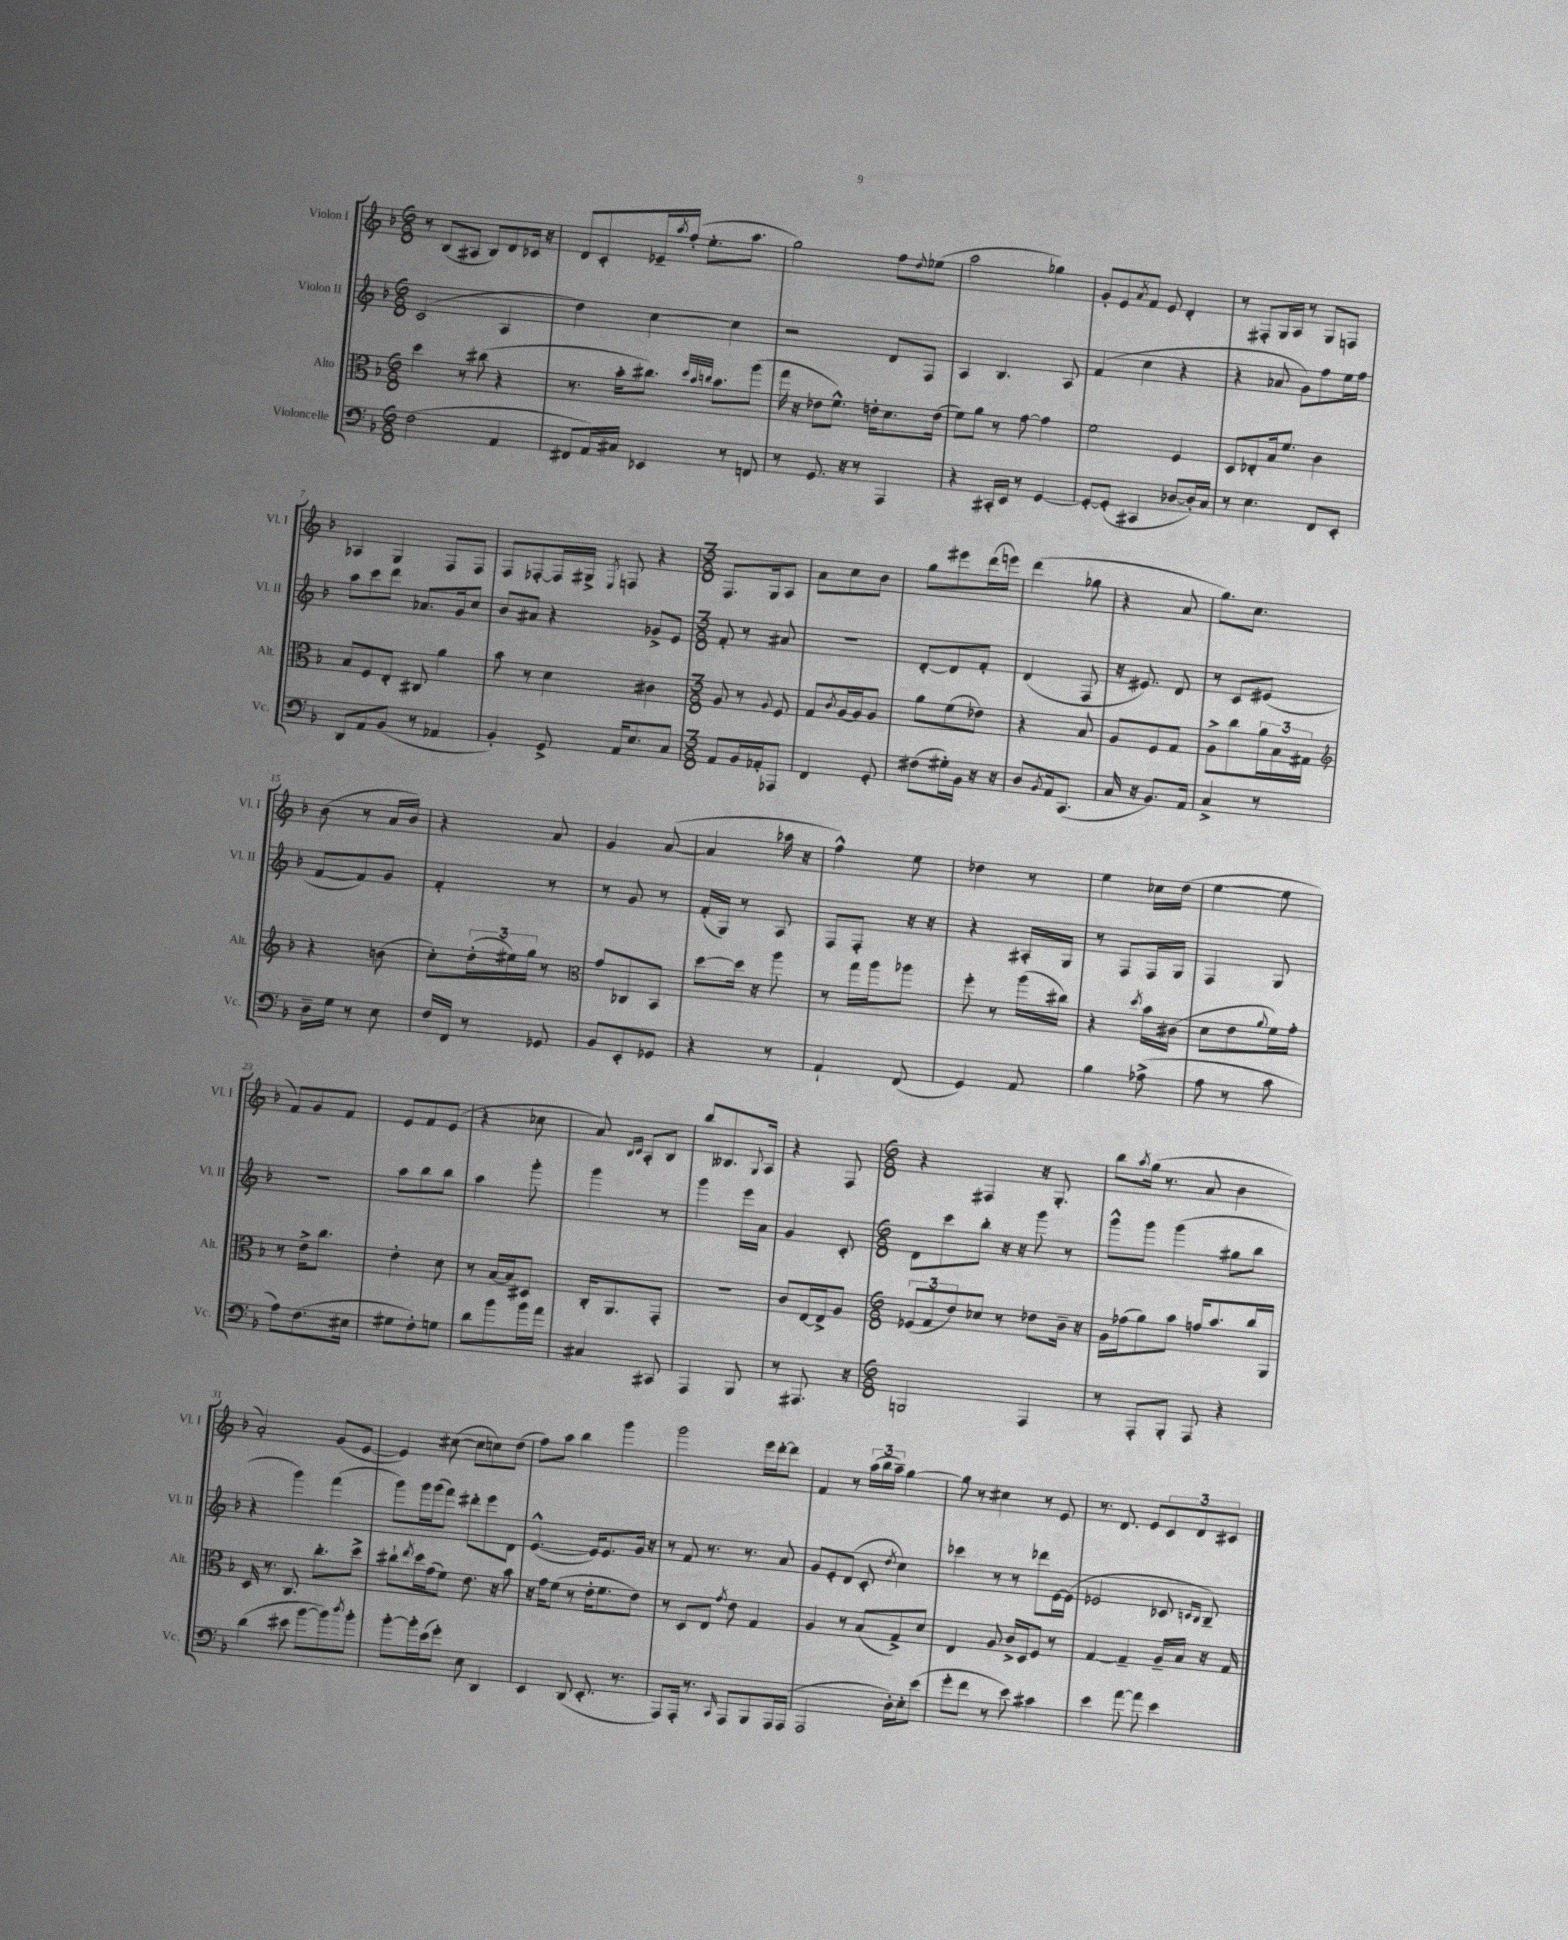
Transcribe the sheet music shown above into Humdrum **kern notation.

**kern	**kern	**kern	**kern
*staff4	*staff3	*staff2	*staff1
*clefF4	*clefC3	*clefG2	*clefG2
*k[b-]	*k[b-]	*k[b-]	*k[b-]
*M6/8	*M6/8	*M6/8	*M6/8
(2F	4dd	(2c	8r
.	.	.	(8B-
.	8r	.	8A#
.	(8cc#	.	8B-)
4AA	4r	4A	8d
.	.	.	16c-
.	.	.	16r
=	=	=	=
8FF#	8.r	4dd)	8d
16AA)	.	.	8c'
16C#	16b-'	.	.
4EE-	8.cc#)	[4cc	16e-~
.	.	.	8qaa
.	.	.	(16ff'
.	.	.	8.ee'
.	32qqdd	.	.
.	32qqb-	.	.
.	32qqcc	.	.
.	8.b-	.	.
8r	.	4cc]	.
.	.	.	8.aa
8FF	(8aa	.	.
=	=	=	=
8r	16gg	2r	2gg)
.	16r	.	.
8.GG	8e-	.	.
.	8.f^^)	.	.
16r	.	.	.
8r	.	.	.
.	16e'	.	.
4AAA	8.d	8d	8ff
.	.	.	8qqdd
.	.	8F	(8ee-
.	(16e	.	.
=	=	=	=
4r	8f)	4A	2aa
.	8a	.	.
16CC#'	8r	4.B-	.
16EE	.	.	.
8r	[8g	.	.
[4GG	4g]	.	4gg-)
.	.	8A	.
=	=	=	=
8GG'_	2f	(4f	8g'
(8GG']	.	.	8e
.	.	.	8qa
4CC#	.	4cc	8f
.	.	.	8e
[8D-	4F	4r	4d'
16D-'])	.	.	.
16C	.	.	.
=	=	=	=
8r	8D	4r	8r
4.E	8E-'	.	8F#'
.	16B-	8a-	16G
.	8.f	.	16A
.	.	8g)	8r
8FF	4c	8ff	8G
8EE'	.	16ee	8F
.	.	16ff	.
=	=	=	=
8DD	8B-	8aa	4A-
8AA	8F	8ccc	.
(8BB-	8E'	8ddd	4G
8r	8C#	8.a-	.
4AA-	4a	.	8F
.	.	16g	.
.	.	8cc	8F
=	=	=	=
4BB-')	8b-	8b-	8F
.	8r	8a#	[8F-'
8GG^	4d	4r	16F-]
.	.	.	16G#^
.	.	.	8qE
16AA	.	.	8F
8.E	.	.	.
.	4c#	8g-^	4r
8C	.	8e	.
=	=	=	=
*M3/8	*M3/8	*M3/8	*M3/8
8AA	8A	8f'	8.F
16BB-	8r	8r	.
16AA-'	.	.	16G
.	8qqA	.	.
8AAA-	8F	8a#	8A
=	=	=	=
4FF	8G	4.r	8a
.	8qc	.	.
.	[16A	.	8cc
.	16A]	.	.
8GG'	8A	.	8b-
=	=	=	=
(8F#	8a	[8d'	8gg
16G#')	(8f	8d]	8eee#
16BB-	.	.	.
16r	8e-)	8f'	(16ddd
16r	.	.	16eee)
=	=	=	=
8D	4r	(4d	(4ddd
8qBB-	.	.	.
16AA	.	.	.
(8.CC	.	.	.
.	8B-	8F	8gg-
=	=	=	=
16C	8A	16r	4r
16r	.	8.e#)	.
8.BB-)	8F	.	.
.	8G	8d	8a
16AA	.	.	.
=	=	=	=
4C^	8A^	8r	8.gg)
.	8cc	8c	.
.	.	.	8.cc
8r	24a	(8e#	.
.	24B-	.	.
.	24G#	.	.
=	=	=	=
*	*clefG2	*	*
16D~	4r	[8f	(8b-
16G	.	.	.
8r	.	8f])	8r
8E	(8b	8g	16a
.	.	.	16b-)
=	=	=	=
16F	8cc')	4f'	4r
16FF	.	.	.
8r	(24dd'	.	.
.	24ee#)	.	.
.	24gg	.	.
8GG-	8r	8r	8a
=	=	=	=
*	*clefC3	*	*
8BB-	8g	8r	4g
8EE'	8C-	8g	.
8GG-	8BB-	8r	([8a
=	=	=	=
4r	[8dd	(16f'	4a]
.	.	16G)	.
.	16dd]	8r	.
.	16r	.	.
8r	8aa	8A	16aa-
.	.	.	16r
=	=	=	=
4AA`	8r	8F	4ff^^)
.	16gg	8F'	.
.	16aa	.	.
(8FF	8aa-	16r	8ee
.	.	16r	.
=	=	=	=
4GG)	8ff'	4r	4dd-
.	8r	.	.
8AA	(16aa	16A#'	8r
.	16cc#)	16G	.
=	=	=	=
4B-	4r	8r	4ee
.	.	8F	.
.	8qdd	.	.
(8A-^	16b-	16F	16cc-
.	(16c#	16G	(16dd
=	=	=	=
8A	8d	4F	[4ee
8r	8e	.	.
.	8qqa	.	.
8c	16f)	8G	8ee]
.	16g'	.	.
=	=	=	=
8A)	8r	4.r	8f)
(8.F	16e^	.	8g
.	8.cc	.	.
.	.	.	8f
16E#	.	.	.
=	=	=	=
8G#	4e'	8aa	8e
8F')	.	8bb-	8f
8G	8d	8bb-	(8e
=	=	=	=
8d	8r	4aa	4r
8b-	[16B-	.	.
.	16B-]	.	.
16b-	8D#	8ggg'	8cc-
16a	.	.	.
=	=	=	=
4C#	16C'	4ggg	8a)
.	8.AA	.	.
.	.	.	16qqB-
.	.	.	16qqc
.	.	.	8A'
8CC#	8GG'	8r	8B-
=	=	=	=
4AAA	4.r	4ggg	8bb-
.	.	.	8.B--
8BBB-	.	16eee	.
.	.	.	8qqG
.	.	16a	16A
=	=	=	=
8r	8c	4g	4r
8.AAA#	[16E	.	.
.	16E^]	.	.
.	8A	8c'	8F
16r	.	.	.
=	=	=	=
*M6/8	*M6/8	*M6/8	*M6/8
2BBB	(12F-	8d	4r
.	12G	.	.
.	.	8ccc	.
.	12e)	.	.
.	8d-	8bb-'	4F#
.	8r	16r	.
.	.	16r	.
4AAA	8e-	8ggg	16r
.	.	.	8.G'
.	16c~	8r	.
.	16r	.	.
=	=	=	=
8r	16A	8ggg^^	8bb-
.	(16g-	.	.
.	.	.	8qaa
8AAA'	8a)	8ggg	(16gg
.	.	.	8.r
8BBB-'	8b-	(4ggg	.
8AAA	16g	.	8a
.	8.b-	.	.
4r	.	8gg#	4b-
.	16cc	8bb-	.
.	16AA	.	.
=	=	=	=
(4d	16D	4r	2a')
.	8.r	.	.
8e#	8.C	4ggg)	.
[8b-	.	.	.
.	8.cc'	.	.
8b-])	.	(4fff	(8g
8qdd	.	.	.
8b-'	8dd^	.	[8e
=	=	=	=
[8b-'	8cc#`	8ggg)	4e])
.	8qee	.	.
16b-']	16dd	16ggg	.
(16e	(16g	(16ggg	.
8g')	8f)	8fff)	([8cc#
8E	8.e	8ddd#'	8cc#]
4DD	.	8eee	8cc)
.	16r	.	.
.	8b-	8d	(8dd
=	=	=	=
4EE	16r	([4.e^^	8ff)
.	16g	.	.
.	(8f	.	8aa
(8DD	8r	.	4bb-
8.EE'	16e'	16e])	.
.	8.f	8.e	.
.	.	.	4ggg
8.r	.	.	.
.	8e)	16g	.
.	.	16r	.
=	=	=	=
8AAA)	8r	8r	2ggg
16AAA'	8D	8f	.
8.r	.	.	.
.	8E	8.r	.
16qqCC	8qg	.	.
8AAA	8e	.	.
.	.	8.r	.
8BBB-	4G	.	16eee
.	.	.	[16ddd'
16AAA	.	8a	8ddd]
(16AAA	.	.	.
=	=	=	=
2AAA	4A	8g	4f
.	.	8e'	.
.	8r	(8d	8r
.	(8B-	8c'	(24aa
.	.	.	24bb-
.	.	.	24aa~)
.	.	8qdd	.
16D')	8G^)	4cc)	[4gg
16E'	.	.	.
(8e	8d	.	.
=	=	=	=
8g'	4E	4ccc-	8gg]
8f	.	.	8r
8r	8A	8r	4cc#
8e)	16c^	8r	.
.	16D	.	.
4c#	8F	8ddd-	8r
.	8r	[16e	8e
.	.	(16e]	.
=	=	=	=
4e	[4G	2e-	8.r
.	.	.	8.d
[8a	4G~]	.	.
8a]	.	.	8e
4e	16A~	8c-	12c
.	16B-	.	.
.	.	.	12d
.	.	16qqc	.
.	.	16qqB-	.
.	16r	8B-~)	.
.	.	.	12c#
.	16G	.	.
==	==	==	==
*-	*-	*-	*-
